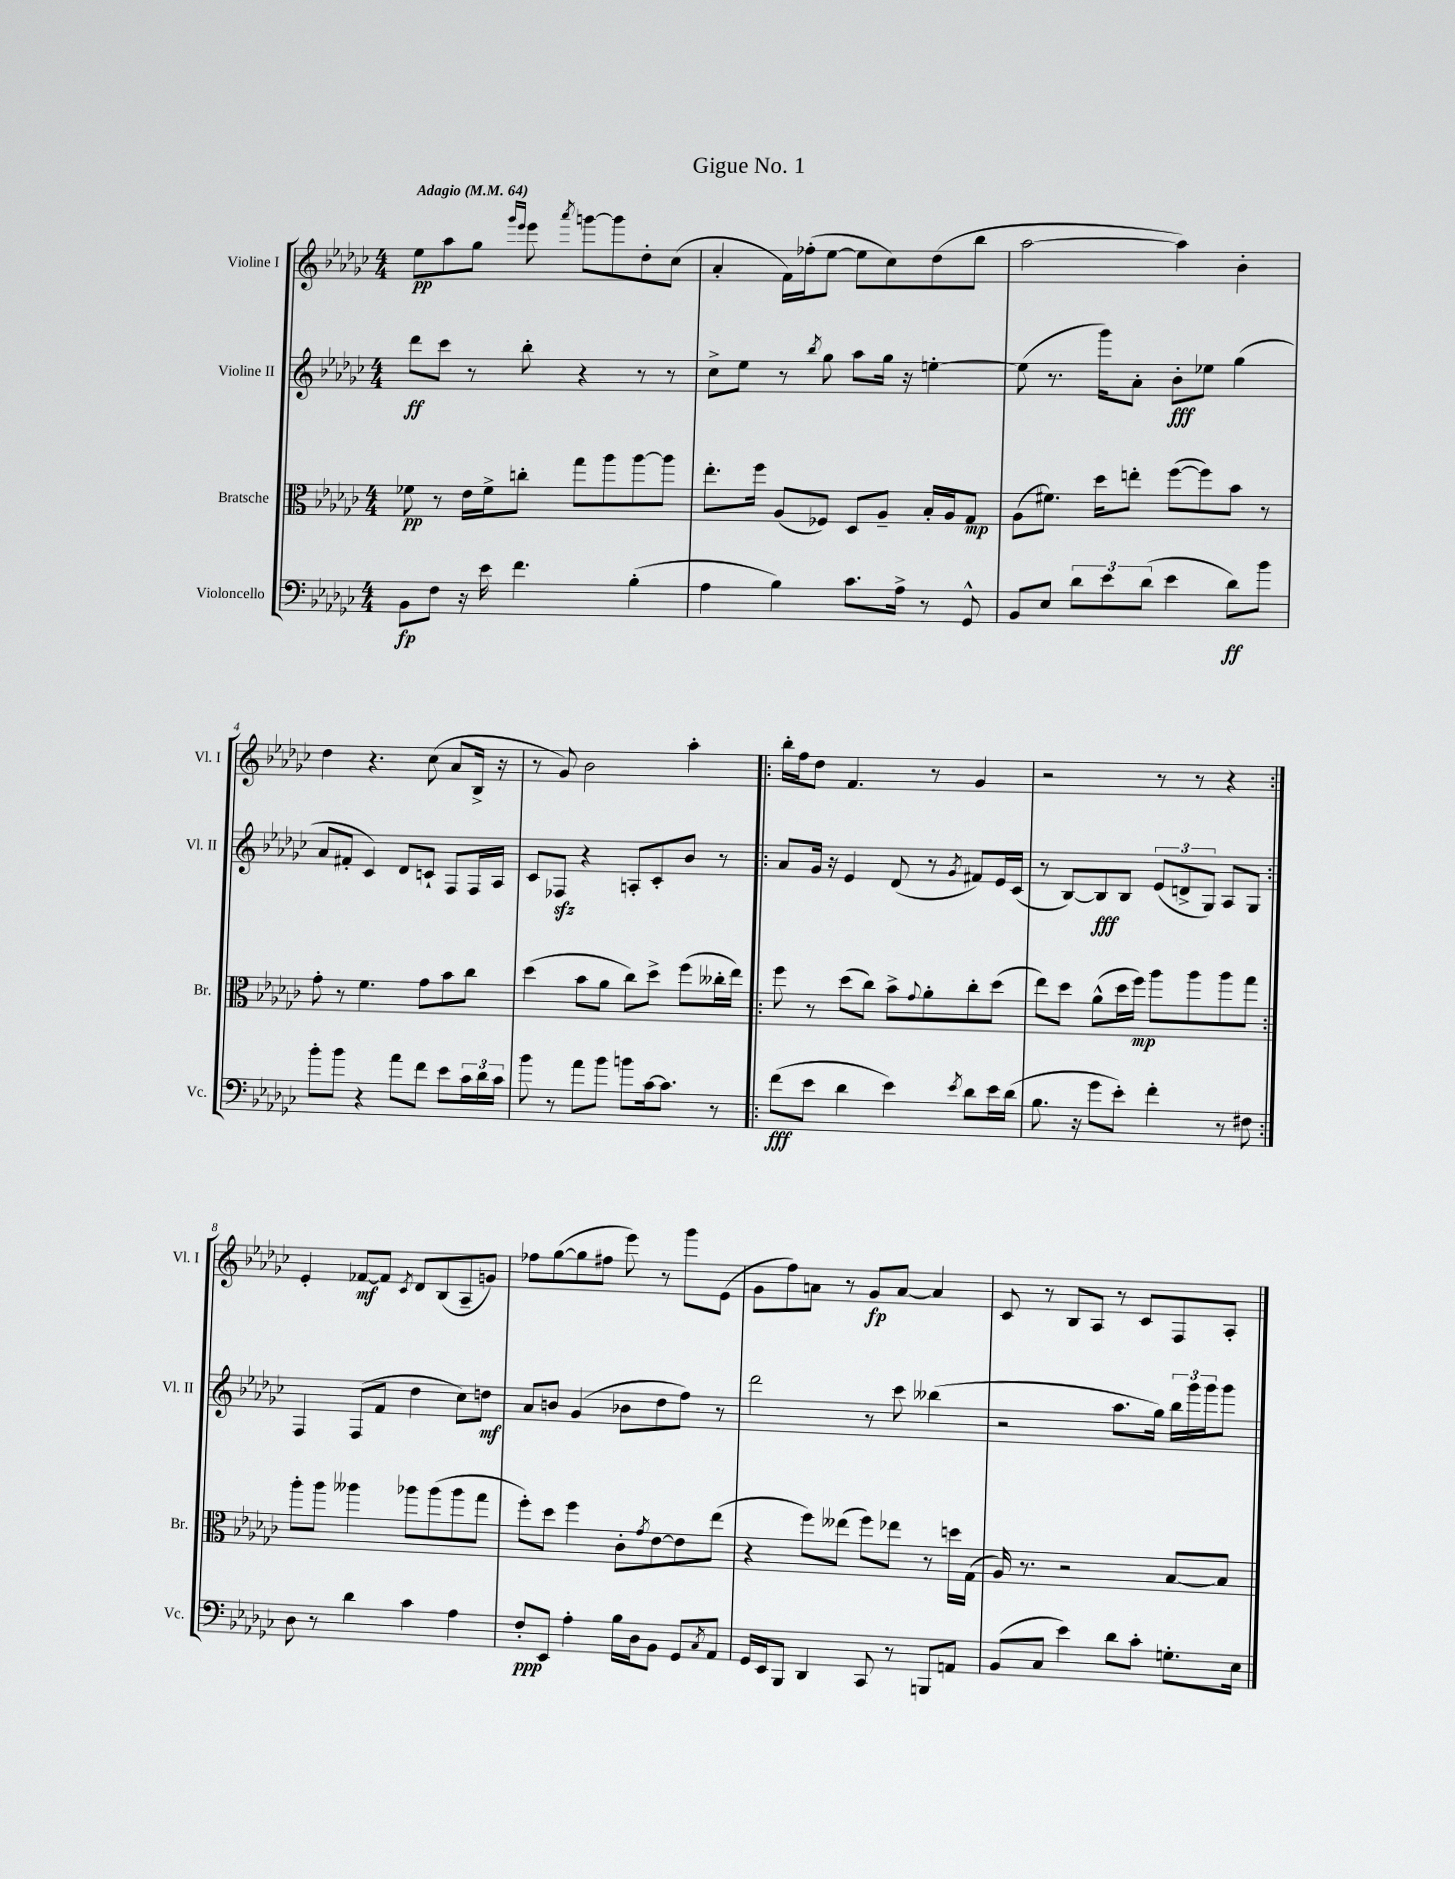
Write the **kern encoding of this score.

**kern	**dynam	**kern	**dynam	**kern	**dynam	**kern	**dynam
*part4	*part4	*part3	*part3	*part2	*part2	*part1	*part1
*staff4	*staff4	*staff3	*staff3	*staff2	*staff2	*staff1	*staff1
*I"Violoncello	*	*I"Bratsche	*	*I"Violine II	*	*I"Violine I	*
*I'Vc.	*	*I'Br.	*	*I'Vl. II	*	*I'Vl. I	*
*clefF4	*	*clefC3	*	*clefG2	*	*clefG2	*
*k[b-e-a-d-g-c-]	*	*k[b-e-a-d-g-c-]	*	*k[b-e-a-d-g-c-]	*	*k[b-e-a-d-g-c-]	*
*M4/4	*	*M4/4	*	*M4/4	*	*M4/4	*
*MM64	*	*MM64	*	*MM64	*	*MM64	*
=1	=1	=1	=1	=1	=1	=1	=1
!	!	!	!	!	!	!LO:TX:a:B:t=Adagio	!
8BB-\L	fp	8f-X\	pp	8ddd-\L	ff	8ee-\L	pp
8F\J	.	8r	.	8ccc-\J	.	8aa-\	.
16r	.	16e-\LL	.	8r	.	8gg-\J	.
16e-\	.	16f-^\J	.	.	.	.	.
.	.	.	.	.	.	16qqggg-/LL	.
.	.	.	.	.	.	16qqeee-/JJ	.
4.f\	.	8ccn'\J	.	8bb-'\	.	8eee-\	.
.	.	.	.	.	.	8qaaa-/	.
.	.	8gg-\L	.	4r	.	[8gggn\L	.
.	.	8aa-\	.	.	.	8ggg\]	.
(4B-'\	.	[8aa-\	.	8r	.	8dd-'\	.
.	.	8aa-\J]	.	8r	.	(8cc-\J	.
=2	=2	=2	=2	=2	=2	=2	=2
4A-\	.	8.ee-'\L	.	8cc-^\L	.	4a-'/	.
.	.	.	.	8ee-\J	.	.	.
.	.	16ff\Jk	.	.	.	.	.
4B-\)	.	(8A-/L	.	8r	.	16f\LL)	.
.	.	.	.	.	.	(16ff-X'\J	.
.	.	.	.	8qbb-/	.	.	.
.	.	8F-X/J)	.	8gg-\	.	[8ee-\J	.
8.c-\L	.	8D-/L	.	8aa-\L	.	8ee-\L]	.
.	.	8A-~/J	.	16gg-\Jk	.	8cc-\)	.
16A-^\Jk	.	.	.	16r	.	.	.
8r	.	16B-'/LL	.	[4een'\	.	(8dd-\	.
.	.	16A-/J	.	.	.	.	.
8GG-^^/	.	8G-/J	mp	.	.	8bb-\J	.
=3	=3	=3	=3	=3	=3	=3	=3
8BB-/L	.	(8A-\L	.	(8ee\]	.	[2aa-\	.
8E-/J	.	8.f#X\J)	.	8.r	.	.	.
12d-\L	.	.	.	.	.	.	.
.	.	16dd-\KL	.	16ggg-\KL)	.	.	.
12e-\	.	.	.	.	.	.	.
.	.	8een'\J	.	8a-'\J	.	.	.
(12d-\J	.	.	.	.	.	.	.
4e-\	.	([8ff\L	.	8b-'\L	fff	4aa-\])	.
.	.	8ff\])	.	8ee-X\J	.	.	.
8d-\L)	ff	8b-\J	.	(4gg-\	.	4b-'\	.
8b-\J	.	8r	.	.	.	.	.
!!LO:LB:g=z
=4	=4	=4	=4	=4	=4	=4	=4
8b-'\L	.	8g-'\	.	8a-/L	.	4dd-\	.
8b-\J	.	8r	.	8f#X'/J	.	.	.
4r	.	4.f\	.	4c-/)	.	4.r	.
8a-\L	.	.	.	8d-/L	.	.	.
8f\J	.	8g-\L	.	8cn`/J	.	(8cc-\	.
8e-\L	.	8b-\	.	8F/L	.	8a-/L	.
24c-\L	.	8cc-\J	.	16F/L	.	16B-^/Jk	.
24d-\	.	.	.	.	.	.	.
.	.	.	.	16A-/JJ	.	16r	.
24c-\JJ	.	.	.	.	.	.	.
=5	=5	=5	=5	=5	=5	=5	=5
8b-\	.	(4dd-\	.	8c-/L	.	8r	.
8r	.	.	.	8F-Xzz/J	.	8g-/)	.
8a-\L	.	8b-\L	.	4r	.	2b-\	.
8b-\J	.	8a-\J	.	.	.	.	.
8bn\L	.	8cc-\L)	.	8An'/L	.	.	.
[16c-\k	.	8dd-^\J	.	8c-'/	.	.	.
8.c-\J]	.	.	.	.	.	.	.
.	.	(8ff\L	.	8b-/J	.	4aa-'\	.
8r	.	16cc--X'\L	.	8r	.	.	.
.	.	16ee-\JJ)	.	.	.	.	.
=6!|:	=6!|:	=6!|:	=6!|:	=6!|:	=6!|:	=6!|:	=6!|:
(8f\L	fff	8ff\	.	8a-/L	.	16bb-'\LL	.
.	.	.	.	.	.	16ff\J	.
8e-\J	.	8r	.	16g-/Jk	.	8dd-\J	.
.	.	.	.	16r	.	.	.
4d-\	.	(8dd-\L	.	4e-/	.	4.f/	.
.	.	8cc-\J)	.	.	.	.	.
4e-\)	.	8b-^\L	.	(8d-/	.	.	.
.	.	8qqg-/	.	.	.	.	.
.	.	8a-'\	.	8r	.	8r	.
8qe-/	.	.	.	8qg-/	.	.	.
8d-\L	.	8cc-'\	.	8f#X/L)	.	4g-/	.
16e-\L	.	(8dd-\J	.	16e-/L	.	.	.
(16d-\JJ	.	.	.	(16c-/JJ	.	.	.
=7	=7	=7	=7	=7	=7	=7	=7
8.B-\	.	8ee-\L)	.	8r	.	2r	.
.	.	8dd-\J	.	[8B-/L)	.	.	.
16r	.	.	.	.	.	.	.
8g-\L	.	(8a-^^\L	.	8B-/]	fff	.	.
8e-'\J)	.	16dd-\L	.	8B-/J	.	.	.
.	.	16ff\JJ)	mp	.	.	.	.
4f'\	.	8aa-\L	.	(12e-/L	.	8r	.
.	.	.	.	12dn^/	.	.	.
.	.	8aa-\	.	.	.	8r	.
.	.	.	.	12G-/J)	.	.	.
8r	.	8aa-\	.	8A-/L	.	4r	.
8F#X\	.	8gg-\J	.	8G-/J	.	.	.
!!LO:LB:g=z
=8:|!	=8:|!	=8:|!	=8:|!	=8:|!	=8:|!	=8:|!	=8:|!
8D-\	.	8aa-'\L	.	4F/	.	4e-'/	.
8r	.	8aa-\J	.	.	.	.	.
4d-\	.	4aa--X\	.	(8F/L	.	[8f-X/L	mf
.	.	.	.	8f/J	.	8f-/J]	.
.	.	.	.	.	.	8qc-/	.
4c-\	.	8aa-X\L	.	4dd-\	.	8d-/L	.
.	.	(8aa-\	.	.	.	(8B-/	.
4A-\	.	8aa-\	.	8cc-\L)	.	8A-~/	.
.	.	8gg-\J	.	8ddn\J	mf	8gn/J)	.
=9	=9	=9	=9	=9	=9	=9	=9
8F'/L	ppp	8ff'\L)	.	8a-/L	.	8ff-X\L	.
8EE-/J	.	8dd-\J	.	8bn/J	.	([8gg-\	.
4A-'\	.	4ff\	.	(4g-/	.	8gg-\]	.
.	.	.	.	.	.	8ff#X\J	.
16B-\LL	.	8c-'\L	.	8b-X\L	.	8eee-\)	.
16D-\J	.	.	.	.	.	.	.
.	.	8qg-/	.	.	.	.	.
8BB-\J	.	[8e-\	.	8dd-\	.	8r	.
8GG-/L	.	8e-\]	.	8ff\J)	.	8ggg-\L	.
8qC-/	.	.	.	.	.	.	.
8AA-/J	.	(8ee-\J	.	8r	.	(8e-\J	.
=10	=10	=10	=10	=10	=10	=10	=10
16GG-/LL	.	4r	.	2ddd-\	.	8g-\L	.
16EE-/J	.	.	.	.	.	.	.
8BBB-/J	.	.	.	.	.	8ff\)	.
4DD-/	.	8ff\L)	.	.	.	8an\J	.
.	.	(8ee--X\J	.	.	.	8r	.
8CC-/	.	8ff\L)	.	8r	.	8g-/L	fp
8r	.	8ee-X\J	.	8ccc-\	.	[8a/J	.
8BBBn/L	.	8r	.	(4bb--X\	.	4a/]	.
8AAn/J	.	16ddn\LL	.	.	.	.	.
.	.	(16G-\JJ	.	.	.	.	.
=11	=11	=11	=11	=11	=11	=11	=11
(8BB-/L	.	16A-/)	.	2r	.	8c-/	.
.	.	8.r	.	.	.	.	.
8C-/J	.	.	.	.	.	8r	.
4e-\)	.	2r	.	.	.	8B-/L	.
.	.	.	.	.	.	8A-/J	.
8d-\L	.	.	.	8.aa-\L	.	8r	.
8c-'\J	.	.	.	.	.	8c-/L	.
.	.	.	.	16gg-\Jk)	.	.	.
8.Gn'\L	.	[8B-/L	.	24bb-\LL	.	8F/	.
.	.	.	.	24ggg-\	.	.	.
.	.	.	.	24ggg-\J	.	.	.
.	.	8B-/J]	.	8ggg-\J	.	8A-'/J	.
16E-\Jk	.	.	.	.	.	.	.
==	==	==	==	==	==	==	==
*-	*-	*-	*-	*-	*-	*-	*-
